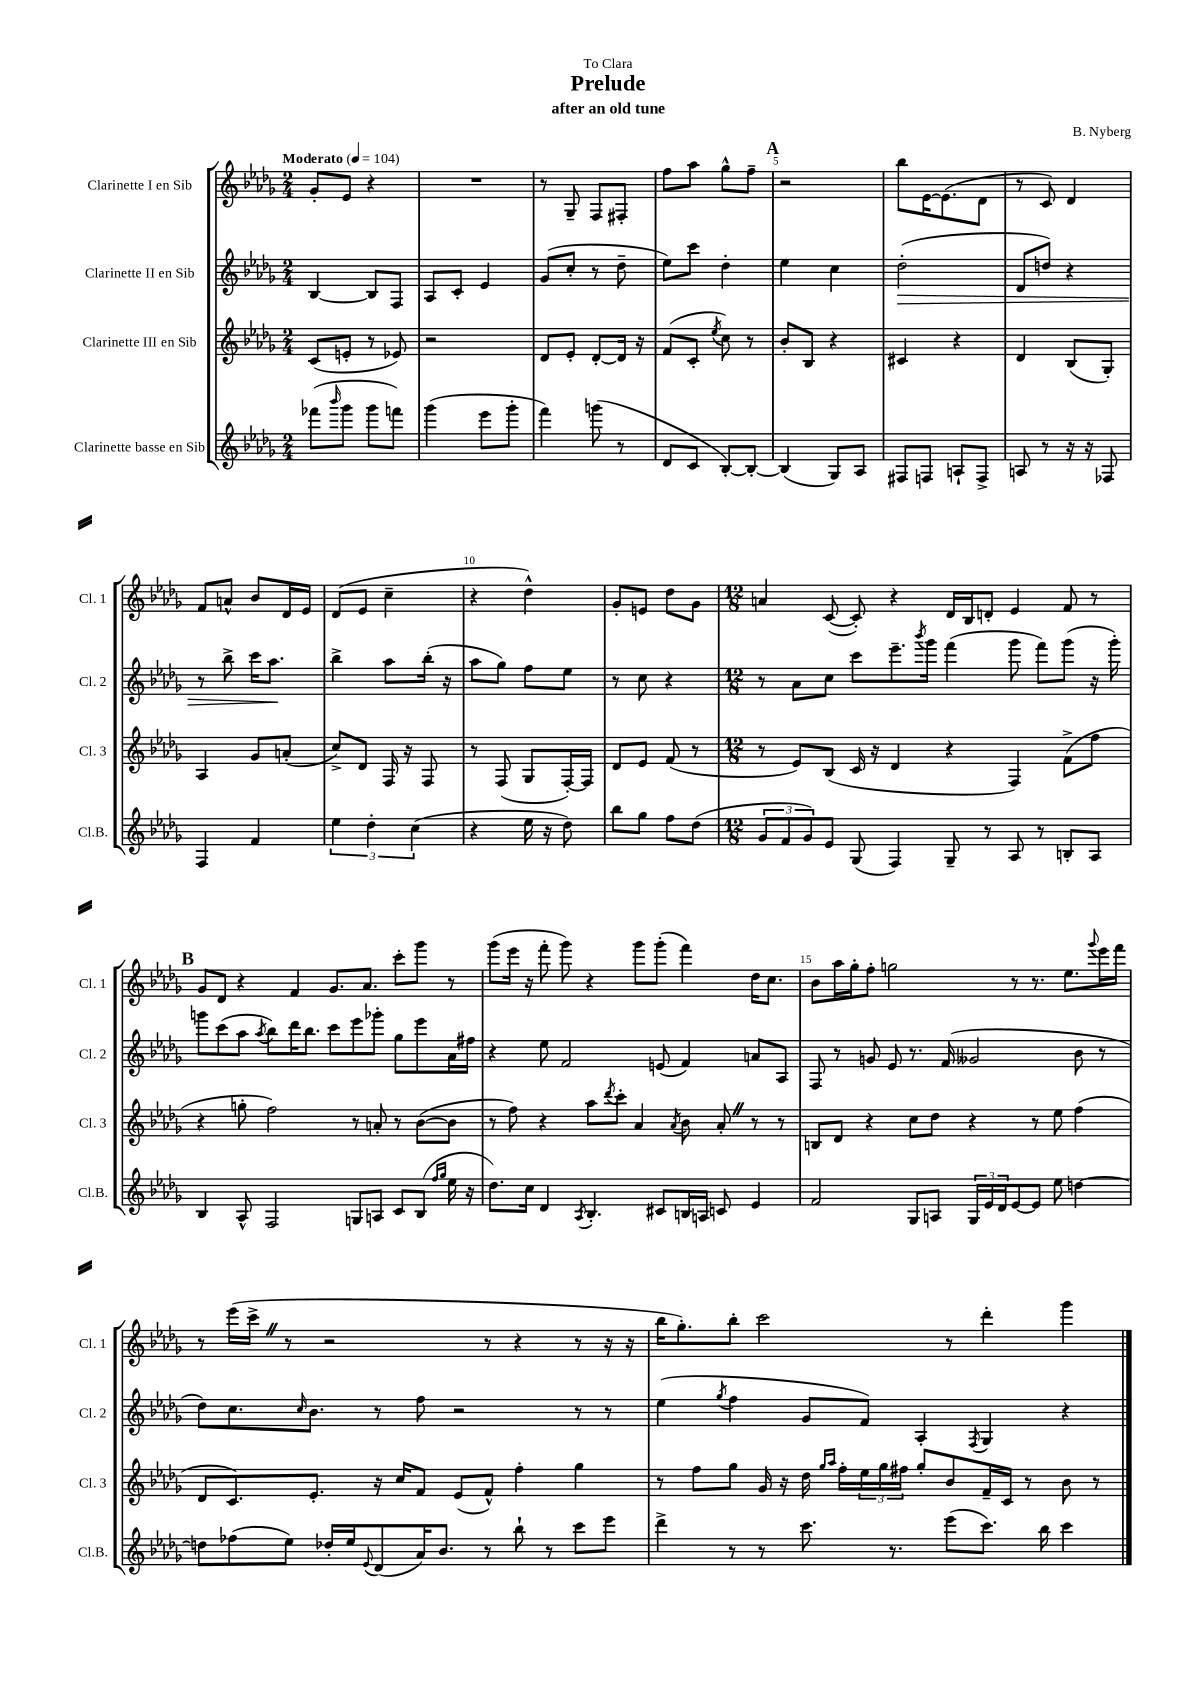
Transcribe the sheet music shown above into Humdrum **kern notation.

**kern	**kern	**kern	**kern
*staff4	*staff3	*staff2	*staff1
*clefG2	*clefG2	*clefG2	*clefG2
*k[b-e-a-d-g-]	*k[b-e-a-d-g-]	*k[b-e-a-d-g-]	*k[b-e-a-d-g-]
*M2/4	*M2/4	*M2/4	*M2/4
*MM104	*MM104	*MM104	*MM104
(8fff-	(8c	[4B-	8g-'
16qqbbb-	.	.	.
8ggg-	8e'	.	8e-
8ggg-	8r	8B-]	4r
8fff)	8e-)	8F	.
=	=	=	=
(4ggg-	2r	8A-	2r
.	.	8c'	.
8eee-	.	4e-	.
8ggg-'	.	.	.
=	=	=	=
4fff)	8d-	(8g-	8r
.	8e-'	8cc'	8G-~
(8ggg	[8d-'	8r	8F
8r	16d-]	8dd-~	8F#'
.	16r	.	.
=	=	=	=
8d-	(8f	8ee-)	8ff
8c	8c'	8ccc	8aa-
.	8qee-	.	.
[8B-')	8cc)	4dd-'	8gg-^^
8B-'_	8r	.	8ff~
=	=	=	=
(4B-]	8b-'	4ee-	2r
.	8B-	.	.
8G-)	4r	4cc	.
8A-	.	.	.
=	=	=	=
8F#	4c#	(2dd-'	8bb-
8F	.	.	[16e-
.	.	.	(8.e-]
8A`	4r	.	.
8F^	.	.	8d-
=	=	=	=
8A	4d-	8d-	8r
8r	.	8dd)	8c)
16r	(8B-	4r	4d-
16r	.	.	.
8F-	8G-')	.	.
=	=	=	=
4F	4A-	8r	8f
.	.	8bb-^	8a^^
4f	8g-	16ccc	8b-
.	.	8.aa-	.
.	(8a'	.	16d-
.	.	.	16e-
=	=	=	=
6ee-	8cc^)	4bb-^	(8d-
.	8d-	.	8e-
6dd-'	.	.	.
.	16F	8aa-	4cc~
.	16r	.	.
(6cc	.	.	.
.	8F	(16bb-'	.
.	.	16r	.
=	=	=	=
4r	8r	8aa-	4r
.	(8F	8gg-)	.
16ee-	8G-	8ff	4dd-^^)
16r	.	.	.
8dd-)	[16F')	8ee-	.
.	16F]	.	.
=	=	=	=
8bb-	8d-	8r	8g-'
8gg-	8e-	8cc	8e
8ff	(8f	4r	8dd-
(8dd-	8r	.	8g-
=	=	=	=
*M12/8	*M12/8	*M12/8	*M12/8
12g-	8r	8r	4a
12f	.	.	.
.	8e-)	8a-	.
12g-)	.	.	.
8e-	(8B-	8cc	([8c
(8G-	16c	8ccc	8c'])
.	16r	.	.
4F)	4d-	8.eee-~	4r
.	.	8qbbb-	.
.	.	16ggg-	.
8G-~	4r	(4fff	16d-
.	.	.	16B-
8r	.	.	8d'
8A-	4F)	8ggg-	4e-
8r	.	8fff)	.
8B'	(8f^	(8ggg-	8f
8A-	8ff	16r	8r
.	.	16ggg-')	.
=	=	=	=
4B-	4r	8ggg	8g-
.	.	(8ccc	8d-
8A-^^	8gg'	8aa-	4r
.	.	8qaa-	.
2F	2ff)	8bb-)	.
.	.	16ddd-	4f
.	.	8.bb-	.
.	.	8ccc	8.g-
8G	8r	8eee-	.
.	.	.	8.a-
8A	8a'	8ggg-'	.
8c	8r	8gg-	8ccc'
(8B-	([8b-	8eee-	8ggg-
16qqff	.	.	.
16qqgg-	.	.	.
16ee-	8b-]	16a-	8r
16r	.	16ff#	.
=	=	=	=
8.dd-)	8r	4r	(8ggg-
.	8ff)	.	16eee-
16cc	.	.	16r
4d-	4r	8ee-	8fff'
.	.	2f	8ggg-)
8qA-	.	.	.
4.B-'	8aa-	.	4r
.	8qddd-	.	.
.	8ccc'	.	.
.	4a-	.	8ggg-
8c#	.	(8e	(8ggg-'
.	8qa-	.	.
16B	8b-	4f)	4fff)
16A	.	.	.
8c	8a-'	.	.
4e-	8r	8a	16dd-
.	.	.	8.cc
.	8r	8A-	.
=	=	=	=
2f	8B	8F	8b-
.	8d-	8r	16aa-
.	.	.	16gg-'
.	4r	8g	8ff'
.	.	8e-	2gg
8G-	8cc	8.r	.
8A	8dd-	.	.
.	.	(16f	.
24G-	4r	2g--	.
24e-	.	.	.
24d-	.	.	.
[8e-	.	.	8r
8e-]	8r	.	8.r
8ee-	8ee-	.	.
.	.	.	8.ee-
[4dd	(4ff	8b-	.
.	.	.	8qqggg-
.	.	8r	16eee-
.	.	.	16fff
=	=	=	=
8dd]	8d-	8dd-)	8r
(8ff-	8.c)	8.cc	(16eee-
.	.	.	16ccc^
8ee-)	.	.	8r
.	.	16qqcc	.
.	8.e-'	8.b-	.
16dd-'	.	.	2r
16ee-	.	.	.
8qqe-	.	.	.
(8d-	16r	8r	.
.	16cc	.	.
16a-)	8f	8ff	.
8.b-	.	.	.
.	(8e-	2r	.
8r	8f^^)	.	8r
8bb-`	4ff'	.	4r
8r	.	.	.
8ccc	4gg-	8r	8r
8eee-	.	8r	16r
.	.	.	16r
=	=	=	=
4ddd-^	8r	(4ee-	16bb-
.	.	.	8.gg-')
.	8ff	.	.
.	.	8qgg-	.
8r	8gg-	4ff	8bb-'
8r	16g-	.	2ccc
.	16r	.	.
8.ccc	16dd-	8g-	.
.	16qqgg-	.	.
.	16qqaa-	.	.
.	16ff'	.	.
.	24ee-	8f)	.
.	24gg-	.	.
8.r	.	.	.
.	24ff#	.	.
.	8gg-'	4A-'	.
(8eee-	8b-	.	8r
.	.	8qF	.
8.ccc)	16f~	4G-	4ddd-'
.	16c	.	.
.	8r	.	.
16bb-	.	.	.
4ccc	8b-	4r	4ggg-
.	8r	.	.
==	==	==	==
*-	*-	*-	*-
